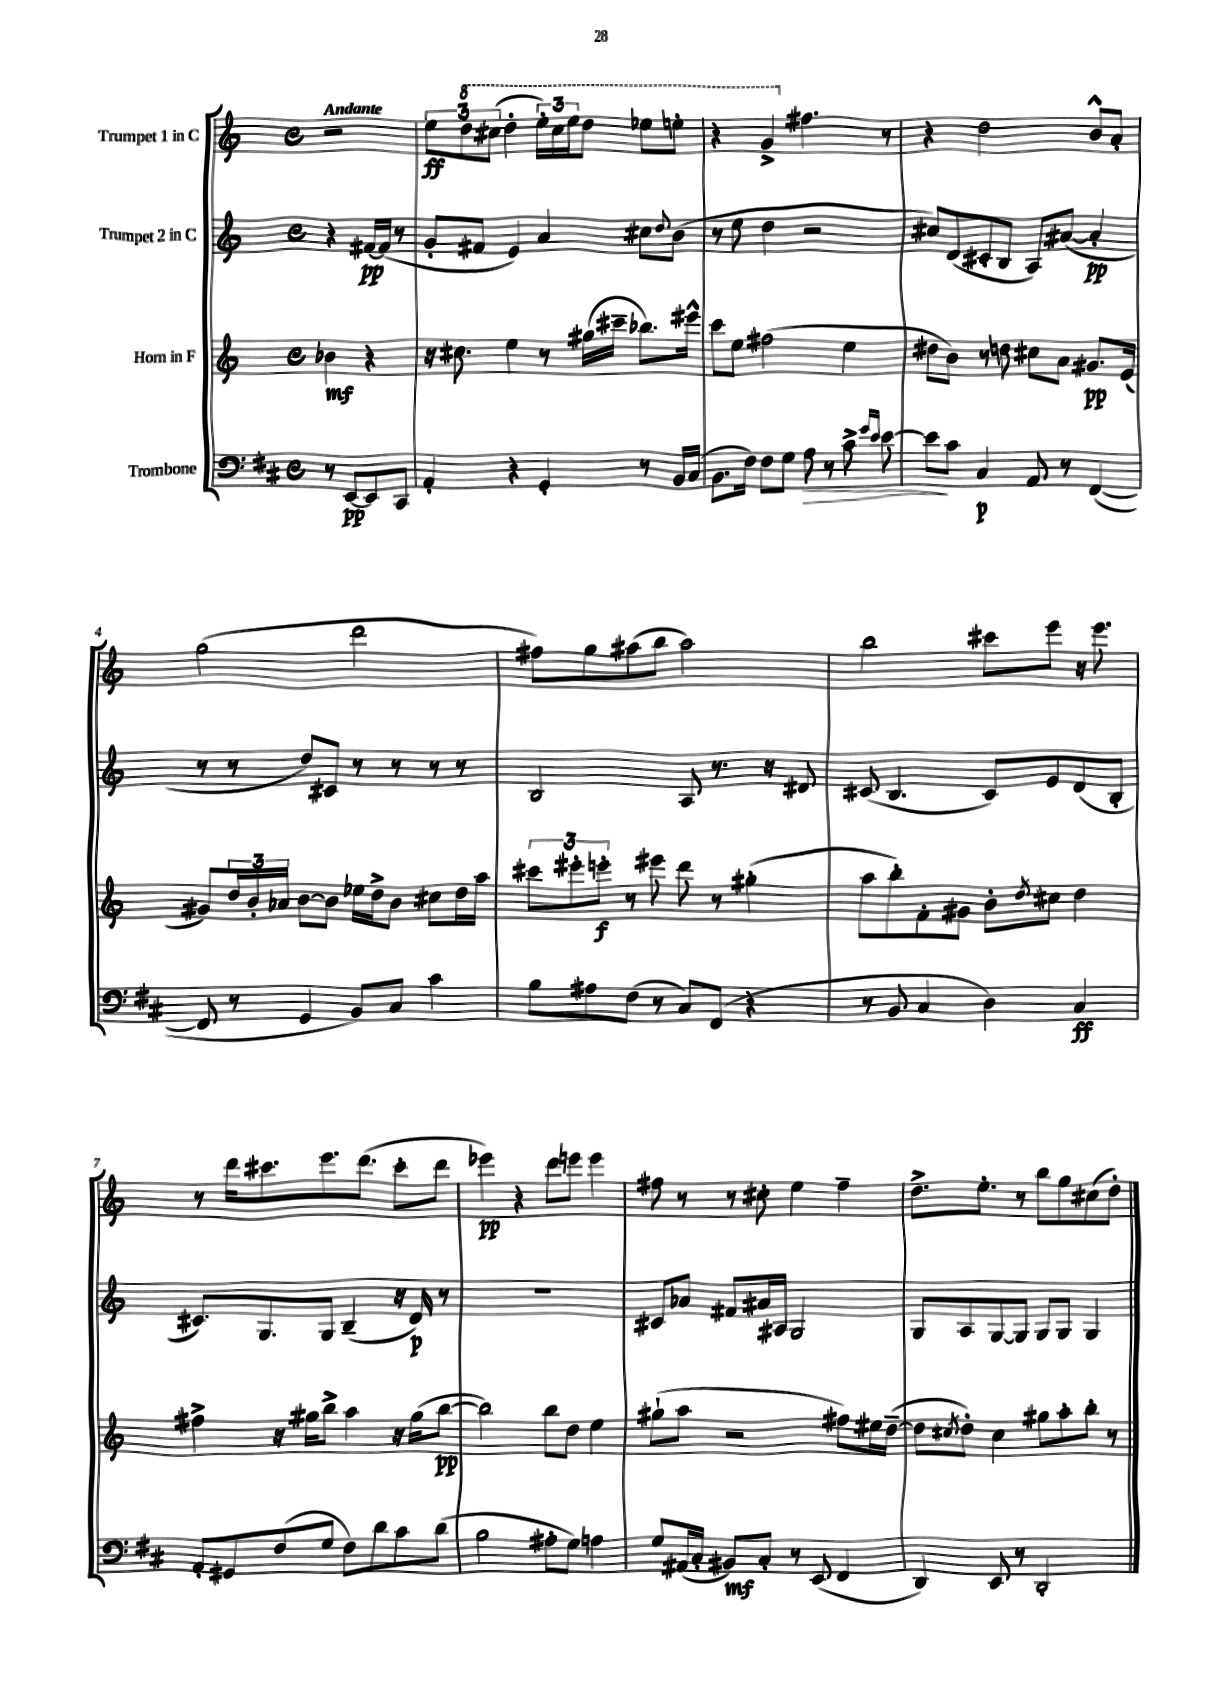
<<
\new StaffGroup <<
\new Staff = "s0" \with { instrumentName = "Trumpet 1 in C" } {
    \clef treble \key c \major \defaultTimeSignature \time 4/4 \partial 2 \tempo "Andante"
    r2 |
    \tuplet 3/2 { e''8\ff \ottava #1 d'''8 cis'''8( } d'''4-. \tuplet 3/2 { e'''16-.) cis'''16 e'''16 } d'''8 ees'''8 e'''8-. |
    r4 g''4-> \ottava #0 fis''4. r8 |
    r4 d''2 b'8-^ a'8-. |
    g''2( d'''2 |
    fis''8) g''8 ais''8( b''8 ais''2) |
    b''2 cis'''8 e'''8 r16 e'''8. |
    r8 d'''16 cis'''8. e'''8. d'''8.( cis'''8-. d'''8 |
    ees'''4\pp) r4 d'''8 e'''8 e'''4 |
    fis''8 r8 r8 cis''8-. e''4 fis''4-- |
    d''8.-> e''8.-. r8 b''8 g''8 cis''8( d''8-.) \bar "|." |
}
\new Staff = "s1" \with { instrumentName = "Trumpet 2 in C" } {
    \clef treble \key c \major \defaultTimeSignature \time 4/4 \partial 2
    r4 fis'16~\pp fis'16( r8 |
    g'8-. fis'8 e'4) a'4 cis''8 \appoggiatura { d''8 } b'8( |
    r8 e''8 d''4 r2 |
    cis''8) d'8( cis'8-. b8 a8) ais'8~( ais'4-.\pp |
    r8 r8 d''8) cis'8 r8 r8 r8 r8 |
    b2 a8 r8. r16 dis'8 |
    cis'8( b4. cis'8) e'8 d'8( b8-. |
    cis'8.) g8. g8 b4--( r16 d'16\p) r8 |
    R1 |
    cis'8 aes'8 fis'8 ais'16 ais16 g2 |
    g8 a8 g8~ g8 g8 g8 g4 \bar "|." |
}
\new Staff = "s2" \with { instrumentName = "Horn in F" } {
    \clef treble \key c \major \defaultTimeSignature \time 4/4 \partial 2
    bes'4\mf r4 |
    r16 cis''8. e''4 r8 gis''16( cis'''16-- bes''8.) eis'''16-^ |
    c'''8 e''8 fis''2( e''4 |
    dis''8 b'8) r8 d''8 cis''8 a'8 gis'8.\pp e'16( |
    gis'8) \tuplet 3/2 { d''16 b'16-. aes'16 } b'8~ b'8 ees''16 d''16-> b'8 cis''8 d''16 a''16 |
    \tuplet 3/2 { cis'''8 eis'''8-. e'''8-.\f } r8 eis'''8 d'''8 r8 gis''4-.( |
    a''8 b''8-.) f'8-. gis'8 b'8-. \acciaccatura { d''8 } cis''8 d''4 |
    fis''4-> r16 gis''16 b''8-> a''4 r16 gis''16( b''8~\pp |
    b''2) b''8 d''8 e''4 |
    gis''8-!( a''8 r2 fis''8) eis''16 d''16~--( |
    d''8 \acciaccatura { cis''8 } d''8-.) cis''4 gis''8 a''8-. b''8-. r8 \bar "|." |
}
\new Staff = "s3" \with { instrumentName = "Trombone" } {
    \clef bass \key d \major \defaultTimeSignature \time 4/4 \partial 2
    r8 e,8~\pp e,8 cis,8 |
    a,4-. r4 g,4-. r8 b,16 cis16( |
    b,8. fis16) fis8 g8 a8\> r8 cis'8-> \grace { g'16 e'16 } e'8~ |
    e'8\! cis'8 cis4\p a,8 r8 fis,4~( |
    fis,8 r8 g,4 b,8) cis8 cis'4 |
    b8 ais8 fis8( r8 cis8) fis,8( r4 |
    r8 b,8 cis4 d4) cis4\ff |
    a,8-. gis,8 fis8( g8 fis8) d'8 cis'8 d'8( |
    b2 ais8-. g8) a4 |
    g8 ais,16( cis16-. bis,8\mf) cis8-. r8 e,8( fis,4 |
    d,4) e,8 r8 d,2-. \bar "|." |
}
>>
>>
